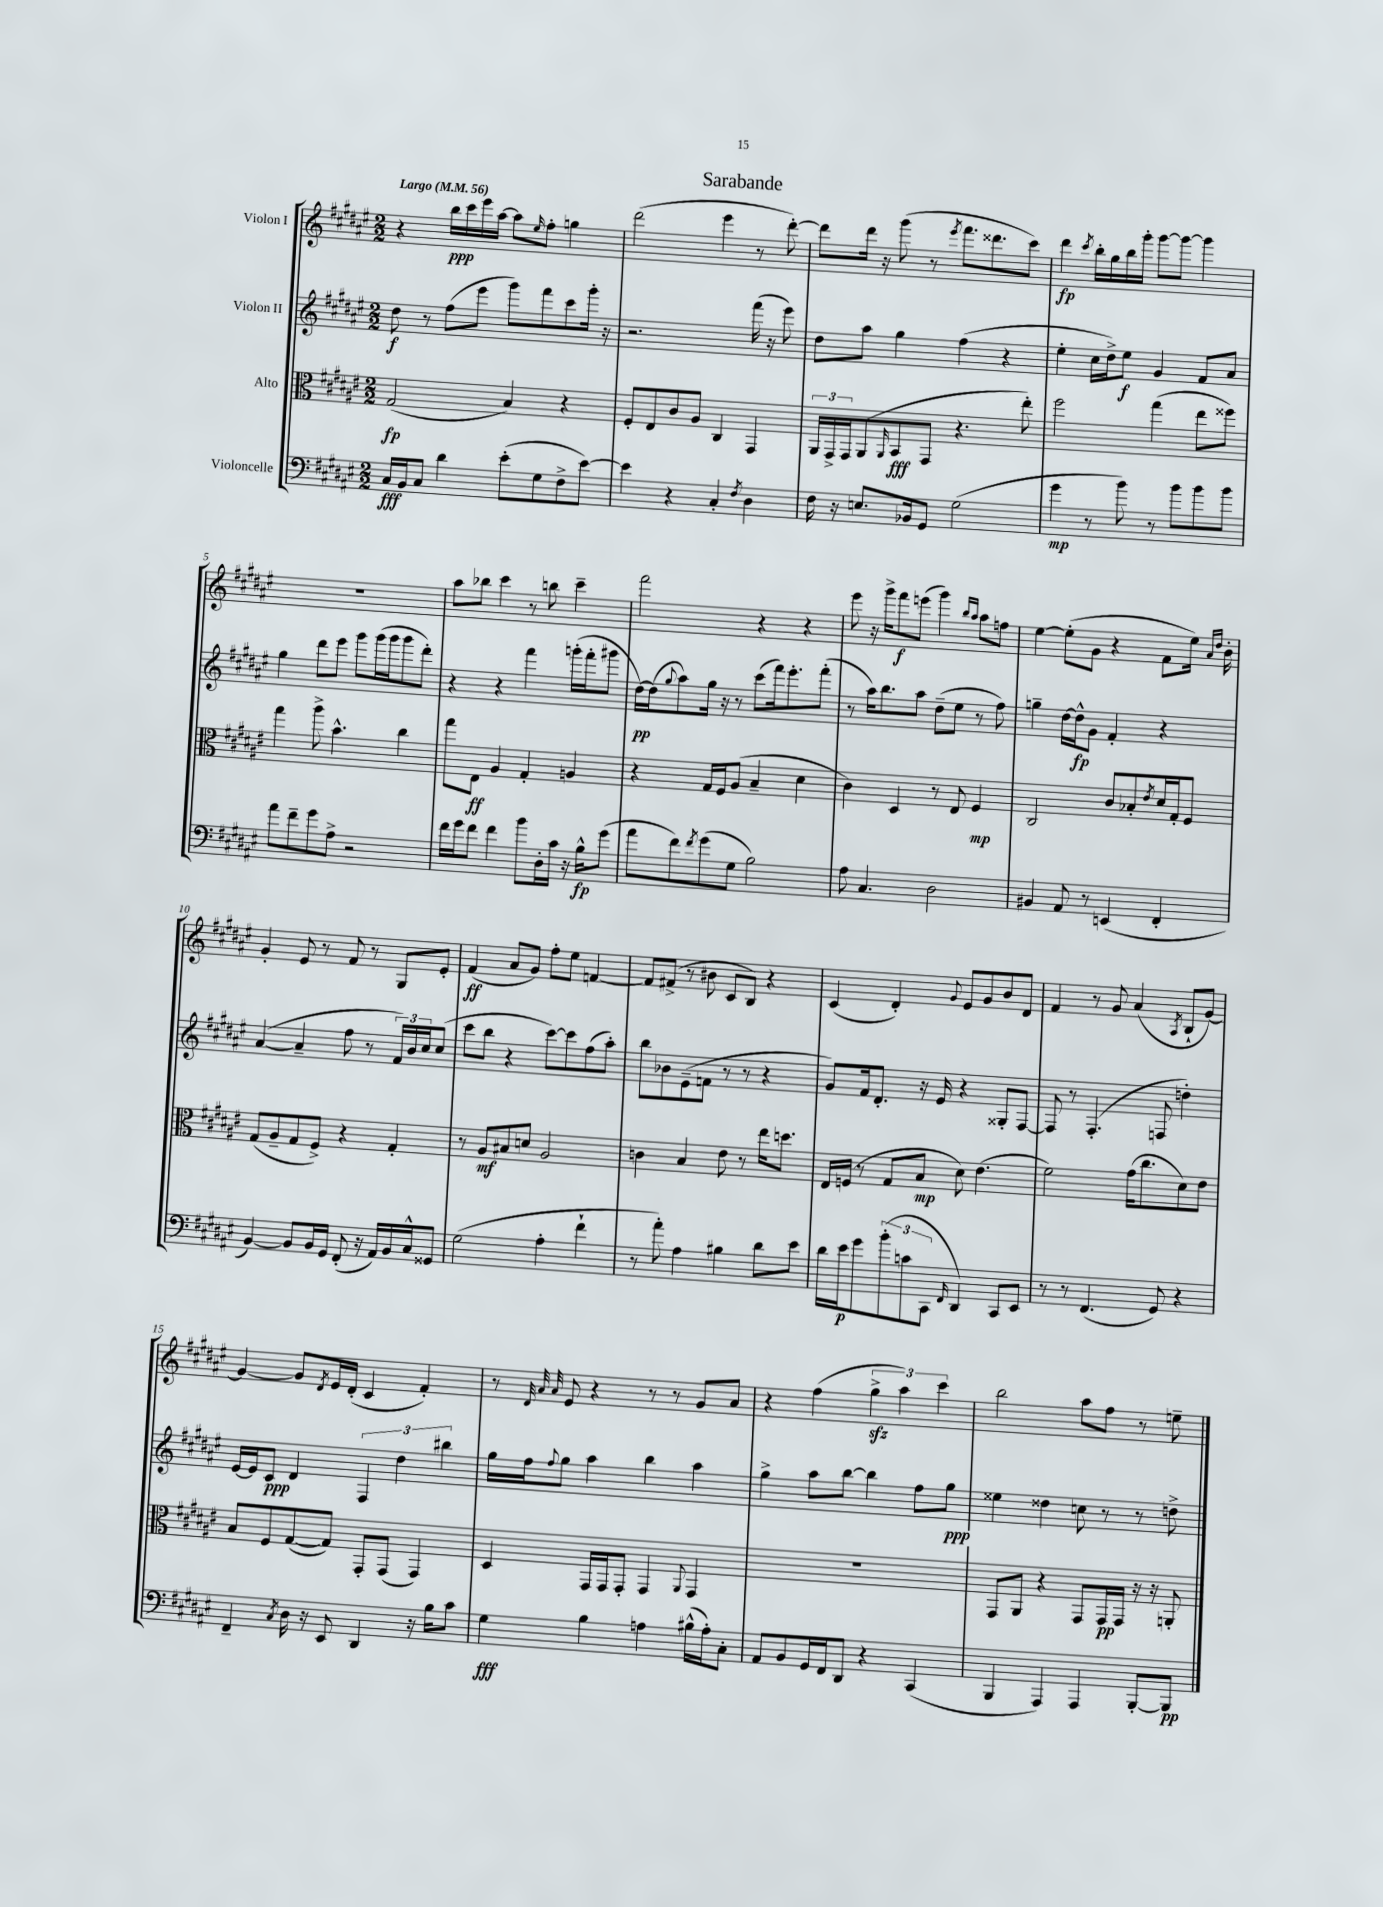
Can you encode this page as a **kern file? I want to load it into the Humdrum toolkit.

**kern	**kern	**kern	**kern
*staff4	*staff3	*staff2	*staff1
*clefF4	*clefC3	*clefG2	*clefG2
*k[f#c#g#d#a#e#]	*k[f#c#g#d#a#e#]	*k[f#c#g#d#a#e#]	*k[f#c#g#d#a#e#]
*M2/2	*M2/2	*M2/2	*M2/2
*MM56	*MM56	*MM56	*MM56
16C#	(2G#	8dd#	4r
16BB	.	.	.
8C#	.	8r	.
4d#	.	(8ff#	16bb
.	.	.	16ccc#
.	.	8eee#	16eee#
.	.	.	[16aa#
(8e#'	4B)	8ggg#)	8aa#]
.	.	.	16qqee#
8G#	.	8fff#	8ff#'
8F#^	4r	8ccc#	4gg
[8e#)	.	16ggg#'	.
.	.	16r	.
=	=	=	=
4e#]	8F#'	2.r	(2ddd#
.	8E#	.	.
4r	8c#	.	.
.	8A#	.	.
4C#'	4C#	.	4eee#
8qF#	.	.	.
4D#	4GG#	(16fff#	8r
.	.	16r	.
.	.	8eee#)	[8ddd#')
=	=	=	=
16F#	24AA#	8dd#	8ddd#]
.	24GG#^	.	.
16r	.	.	.
.	24GG#	.	.
8.E	(8AA#	8aa#	16ddd#
.	.	.	16r
.	16qqAA#	.	.
.	8BB	4gg#	(8ggg#
16BB-	.	.	.
8GG#	8GG#	.	8r
.	.	.	8qeee#
(2G#	4.r	(4ff#	8.fff#
.	.	.	8.ddd##
.	.	4r	.
.	8ee#')	.	8ccc#)
=	=	=	=
4g#	2ff#	4ee#'	4ddd#
.	.	.	8qccc#
8r	.	16cc#	16bb'
.	.	16dd#^)	16gg#
8b)	.	8ee#	16bb
.	.	.	16ggg#'
8r	(4gg#	4g#	[8ggg#
8b	.	.	8ggg#_
8b	8ee#	8f#	4ggg#]
8b	8ff##)	8a#	.
=	=	=	=
8a#	4gg#	4gg#	1r
8f#~	.	.	.
8g#	8aa#^	8ddd#	.
8A#^	4.b^^	8eee#	.
2r	.	8ggg#	.
.	.	(16ggg#	.
.	.	16ggg#	.
.	4cc#	8ggg#	.
.	.	8ddd#')	.
=	=	=	=
16f#	8gg#	4r	8aa#
16g#	.	.	.
8f#	8E#	.	8bb-
4f#	4A#	4r	4ccc#
8b	4G#'	4fff#	8r
16D#'	.	.	8bb
16c#	.	.	.
16r	4A	(16ggg'	4ccc#~
16B^^	.	16fff#'	.
(8g#	.	8ggg#	.
=	=	=	=
8a#	4r	[16dd#)	2fff#
.	.	(16dd#]	.
.	.	8qqgg#	.
8f#)	.	8aa#)	.
8qf#	.	.	.
(8g#	16G#	16gg#	.
.	16F#	16r	.
8G#	(8A#	8r	.
2B)	4B~	(8ccc#	4r
.	.	16fff#)	.
.	.	8.eee#'	.
.	4d#	.	4r
.	.	(8fff#'	.
=	=	=	=
8A#	4c#)	8r	8eee#
4.C#	.	16aa#)	16r
.	.	8.bb	16ggg#^
.	4D#	.	8fff#
.	.	8aa#	(8eee
2D#	8r	(8dd#~	4ggg#)
.	8E#	8ee#	.
.	.	.	16qqbb
.	.	.	16qqaa#
.	4F#	8r	8aa#
.	.	8ff#)	8ff
=	=	=	=
4BB#	2C#	4gg~	[4ee#
8AA#	.	[16dd#	(8ee#']
.	.	16dd#^^]	.
8r	.	8g#	8g#
(4EE	8c#	4f#'	4r
.	8B-'	.	.
.	8qe#	.	.
4FF#'	16d#	4r	8f#
.	16G#'	.	.
.	8F#	.	16ee#)
.	.	.	16qqa#
.	.	.	16qqdd#
.	.	.	16b'
=	=	=	=
[4BB)	(8G#	([4a#	4g#'
.	8A#~	.	.
8BB]	8G#	4a#~]	8e#
16BB	8F#^)	.	8r
16GG#	.	.	.
(8FF#'	4r	8ff#	8f#
16r	.	8r	8r
16AA#)	.	.	.
16BB	4G#'	24f#)	8G#
.	.	24b	.
16C#^^	.	.	.
.	.	24cc#	.
8GG##	.	(8cc#	8e#'
=	=	=	=
(2G#	8r	8ccc#	(4f#
.	8A#	8bb	.
.	8B#	4r	8a#
.	8d	.	8g#)
4A#'	2A#	[8ccc#)	8ff#'
.	.	8ccc#]	8ee#
4f#`	.	(8ff#	[4f
.	.	8aa#')	.
=	=	=	=
8r	4c	8bb	8f]
8a#')	.	8b-	(8f#^
4A#	4B	(8e#~	8r
.	.	8f	8b#
4B#	8e#	8r	8c#
.	8r	8r	8B)
8d#	16ee#	4r	4r
.	8.dd	.	.
8e#	.	.	.
=	=	=	=
16d#	16E#	8g#)	(4c#
16e#	(16F	.	.
8g#	8r	16f#	.
.	.	8.d#'	.
(12b'	8G#	.	4d#')
12c	.	.	.
.	8B	16r	.
12CC#	.	.	.
.	.	16e#	.
16qqFF#	.	.	8qqg#
4DD#)	8d#)	4r	8e#
.	(4.e#	.	8g#
8CC#	.	8G##'	8b
8EE#	.	[8F#	8d#
=	=	=	=
8r	2f#)	8F#]	4f#
8r	.	8r	.
(4.FF#	.	(4.F#'	8r
.	.	.	8g#
.	(16g#	.	(4a#
.	8.cc#	.	.
8GG#)	.	8F	.
.	.	.	8qA#
4r	8d#)	4dd')	8B`
.	8e#	.	[8g#)
=	=	=	=
4FF#~	8B	[16e#	4g#_
.	.	16e#]	.
.	8F#	8c#	.
8qC#	.	.	.
16D#	([8G#	4d#	8g#]
16r	.	.	.
.	.	.	8qd#
8EE#	8G#])	.	16e#
.	.	.	(16d#'
4DD#	8GG#'	6F#	4c#
.	(8GG#	.	.
.	.	6dd#	.
16r	4GG#)	.	4f#')
16B	.	.	.
.	.	6bb#	.
8c#	.	.	.
=	=	=	=
4G#	4D#	16gg#	8r
.	.	16ff#	.
.	.	.	32qqd#
.	.	.	32qqa#
.	.	8qqff#	32qqa#
.	.	8gg#	8e#
4B	16GG#	4aa#	4r
.	16GG#	.	.
.	8GG#'	.	.
4A	4GG#	4bb	8r
.	.	.	8r
.	8qqAA#	.	.
(16B#^^	4GG#	4aa#	8g#
16A')	.	.	.
8C#'	.	.	8a#
=	=	=	=
8AA#	1r	4gg#^	4r
8BB	.	.	.
16GG#	.	8aa#	(4ff#
16FF#	.	.	.
8DD#	.	[8bb	.
4r	.	4bb]	6gg#^
.	.	.	6aa#)
(4CC#	.	8ff#	.
.	.	.	6ccc#
.	.	8gg#	.
=	=	=	=
4BBB	8GG#	4ee##	2bb
.	8AA#	.	.
4AAA#)	4r	4dd##	.
4AAA#	8GG#	8cc	8aa#
.	16GG#	8r	8ff#
.	16GG#	.	.
[8BBB'	16r	8r	8r
.	16r	.	.
8BBB]	8AA'	8dd^	8ee~
==	==	==	==
*-	*-	*-	*-
